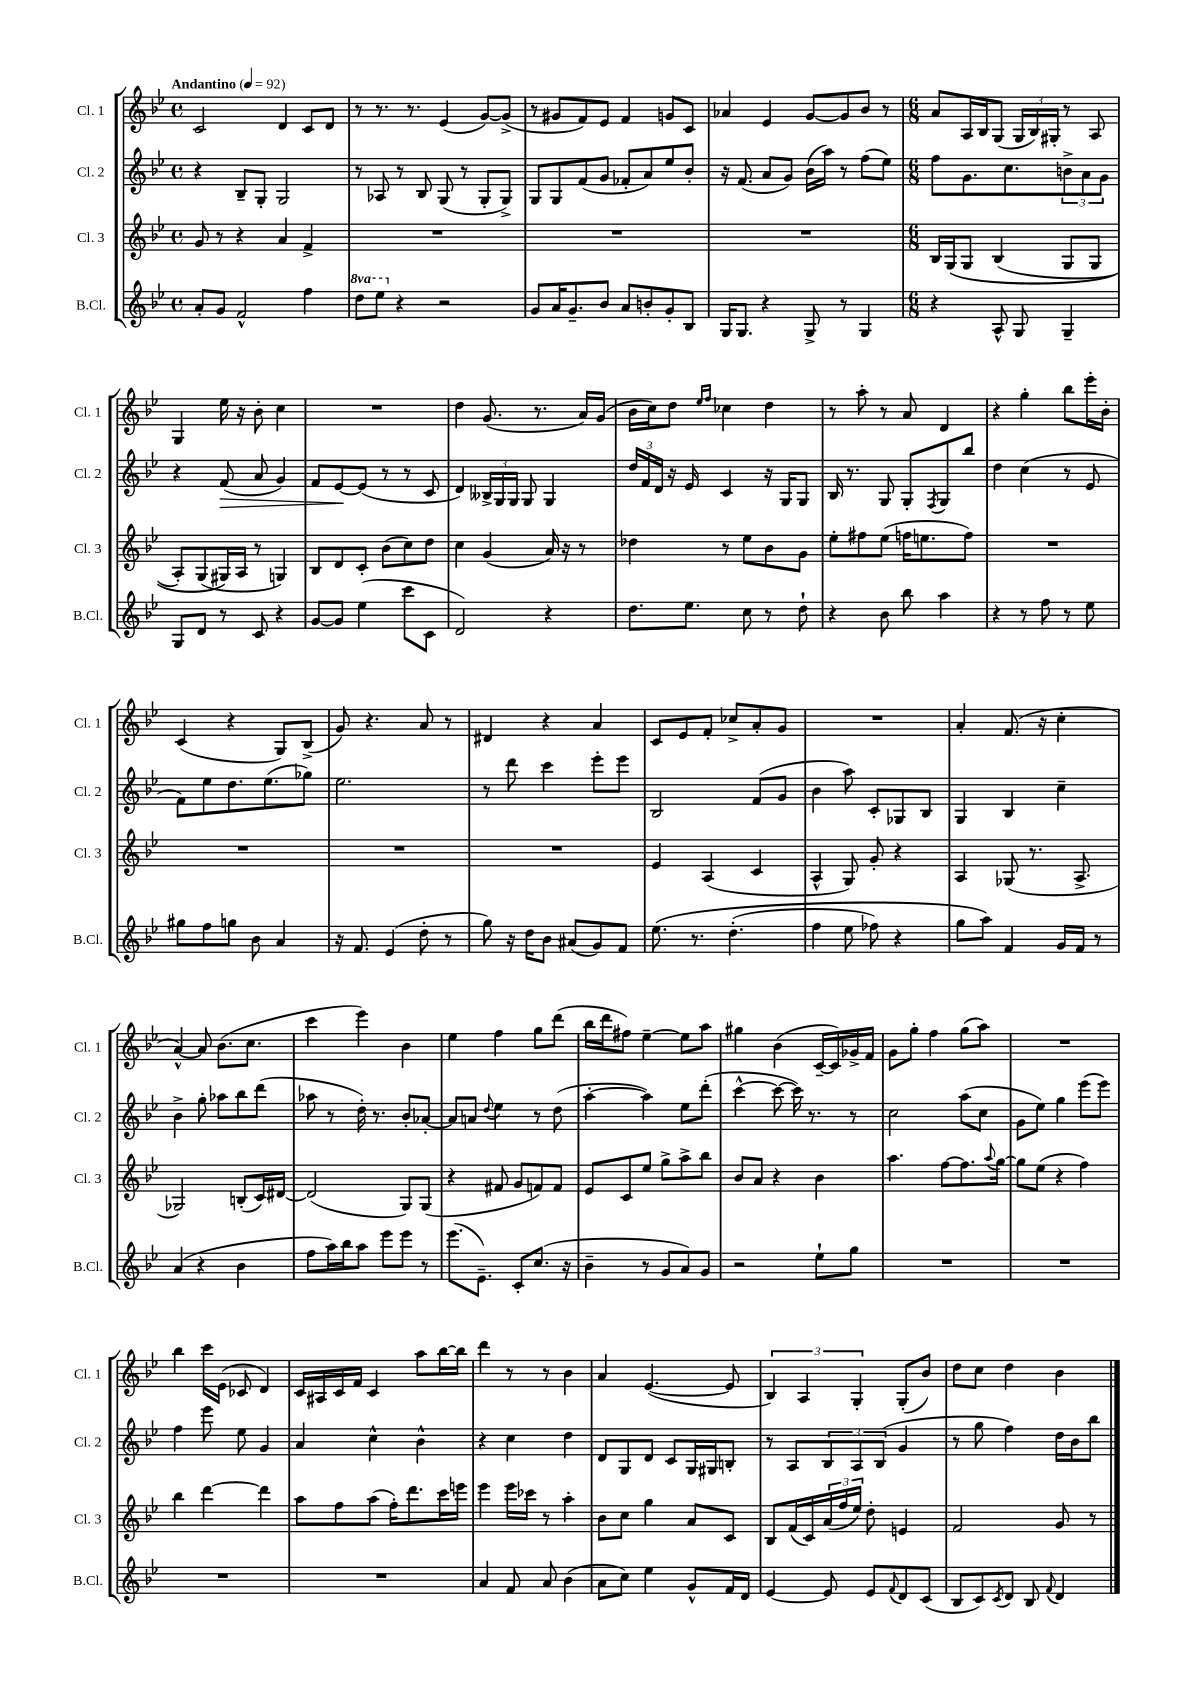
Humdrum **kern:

**kern	**kern	**kern	**dynam	**kern
*part4	*part3	*part2	*part2	*part1
*staff4	*staff3	*staff2	*staff2	*staff1
*I"B.Cl.	*I"Cl. 3	*I"Cl. 2	*	*I"Cl. 1
*I'B.Cl.	*I'Cl. 3	*I'Cl. 2	*	*I'Cl. 1
*clefG2	*clefG2	*clefG2	*	*clefG2
*k[b-e-]	*k[b-e-]	*k[b-e-]	*	*k[b-e-]
*M4/4	*M4/4	*M4/4	*	*M4/4
*met(c)	*met(c)	*met(c)	*	*met(c)
*MM92	*MM92	*MM92	*	*MM92
=1	=1	=1	=1	=1
!	!	!	!	!LO:TX:a:B:t=Andantino
8a'/L	8g/	4r	.	2c/
8g/J	8r	.	.	.
2f^^/	4r	8B-~/L	.	.
.	.	8G'/J	.	.
.	4a/	2G/	.	4d/
4ff\	4f^/	.	.	8c/L
.	.	.	.	8d/J
=2	=2	=2	=2	=2
*8va	*	*	*	*
8ddd\L	1r	8r	.	8r
8eee-\J	.	8A-X/	.	8.r
*X8va	*	*	*	*
4r	.	8r	.	.
.	.	.	.	8.r
.	.	8B-/	.	.
2r	.	(8G/	.	(4e-/
.	.	8r	.	.
.	.	8G'/L	.	[8g/L)
.	.	8G^/J)	.	(8g^/J]
=3	=3	=3	=3	=3
8g/L	1r	8G/L	.	8r
16a/K	.	8G/	.	8g#X/L
8.g~/	.	.	.	.
.	.	(8f/	.	8f/)
8b-/J	.	8g/J	.	8e-/J
8a/L	.	8f-X'/L	.	4f/
8bn'/	.	8a/)	.	.
8g'/	.	8ee-/	.	8gn/L
8B-/J	.	8b-'/J	.	8c/J
=4	=4	=4	=4	=4
16G/KL	1r	16r	.	4a-X/
8.G/J	.	(8.f/	.	.
4r	.	8a/L	.	4e-/
.	.	8g/J)	.	.
8G^/	.	(16b-\LL	.	[8g/L
.	.	16aa\JJ)	.	.
8r	.	8r	.	8g/]
4G/	.	(8ff\L	.	8b-/J
.	.	8ee-\J)	.	8r
=5	=5	=5	=5	=5
*M6/8	*M6/8	*M6/8	*	*M6/8
4r	16B-/LL	8ff\L	.	8a/L
.	(16G/J	.	.	.
.	8G/J	8.g\	.	16A/L
.	.	.	.	16B-/J
8A^^/	(4B-/	.	.	(8G/J
.	.	8.cc\	.	.
8G/	.	.	.	24G/LL
.	.	.	.	24B-/)
.	.	.	.	24G#X'/JJ
4G~/	8G/L	12bn^\	.	8r
.	.	12a\	.	.
.	8G/J	.	.	8A/
.	.	12g\J	.	.
!!LO:LB:g=z
=6	=6	=6	=6	=6
8G/L	8A'/L)	4r	.	4G/
8d/J	(8G/	.	.	.
!	!	!	!LO:HP:b	!
8r	16G#X/L)	(8f/	>	16ee-\
.	16A/JJ	.	.	16r
8c/	8r	8a/	.	8b-'\
4r	4Gn/)	4g/)	.	4cc\
=7	=7	=7	=7	=7
[8g/L	8B-/L	8f/L	.	2.r
8g/J]	8d/	[8e-/	.	.
(4ee-\	8c'/J	(8e-/J]	]	.
.	(8b-\L	8r	.	.
8ccc\L	8cc\)	8r	.	.
8c\J	8dd\J	8c/	.	.
=8	=8	=8	=8	=8
2d/)	4cc\	4d/)	.	4dd\
.	(4g/	24B--X^/LL	.	(8.g/
.	.	24G/	.	.
.	.	24G/JJ	.	.
.	.	8G/	.	.
.	.	.	.	8.r
4r	16a/)	4G/	.	.
.	16r	.	.	.
.	8r	.	.	16a/LL)
.	.	.	.	(16g/JJ
=9	=9	=9	=9	=9
8.dd\L	4dd-X\	24dd/LL	.	16b-\LL
.	.	24f/	.	.
.	.	.	.	16cc\J)
.	.	24d/JJ	.	.
.	.	16r	.	8dd\J
8.ee-\J	.	16e-/	.	.
.	.	.	.	16qqee-/LL
.	.	.	.	16qqff/JJ
.	8r	4c/	.	4cc-X\
8cc\	8ee-\L	.	.	.
8r	8b-\	16r	.	4dd\
.	.	16G/KL	.	.
8dd`\	8g\J	8G/J	.	.
=10	=10	=10	=10	=10
4r	8ee-'\L	16B-/	.	8r
.	.	8.r	.	.
.	8ff#X\	.	.	8aa'\
8b-\	(8ee-\J	8G/	.	8r
8bb-\	16ffn\KL	8G'/L	.	8a/
.	8.een\	.	.	.
.	.	8qF/	.	.
4aa\	.	8G/	.	4d/
.	8ff\J)	8bb-/J	.	.
=11	=11	=11	=11	=11
4r	2.r	4dd\	.	4r
8r	.	(4cc\	.	4gg'\
8ff\	.	.	.	.
8r	.	8r	.	8bb-\L
8ee-\	.	8e-/	.	16eee-'\L
.	.	.	.	16b-'\JJ
!!LO:LB:g=z
=12	=12	=12	=12	=12
8gg#X\L	2.r	8f\L)	.	(4c/
8ff\	.	8ee-\	.	.
8ggn\J	.	8.dd\	.	4r
8b-\	.	.	.	.
.	.	(8.ee-\	.	.
4a/	.	.	.	8G/L)
.	.	8gg-X\J)	.	(8B-^/J
=13	=13	=13	=13	=13
16r	2.r	2.ee-\	.	8g/)
8.f/	.	.	.	.
.	.	.	.	4.r
(4e-/	.	.	.	.
8dd'\	.	.	.	8a/
8r	.	.	.	8r
=14	=14	=14	=14	=14
8gg\)	2.r	8r	.	4d#X/
16r	.	8ddd\	.	.
16dd\KL	.	.	.	.
8b-\J	.	4ccc\	.	4r
(8a#X/L	.	.	.	.
8g/)	.	8eee-'\L	.	4a/
8f/J	.	8eee-\J	.	.
=15	=15	=15	=15	=15
(8.ee-\	4e-/	2B-/	.	8c/L
.	.	.	.	8e-/
8.r	.	.	.	.
.	(4A/	.	.	8f'/J
(4.dd'\	.	.	.	8cc-X^/L
.	4c/	(8f/L	.	8a'/
.	.	8g/J	.	8g/J
=16	=16	=16	=16	=16
4ff\	4A^^/	4b-\	.	2.r
8ee-\	8G/)	8aa\)	.	.
8ff-X\)	8g'/	8c'/L	.	.
4r	4r	8G-X/	.	.
.	.	8B-/J	.	.
=17	=17	=17	=17	=17
8gg\L	4A/	4G/	.	4a'/
8aa\J)	.	.	.	.
4f/	(8G-X/	4B-/	.	(8.f/
.	8.r	.	.	.
.	.	.	.	16r
16g/LL	.	4cc~\	.	4cc'\
16f/JJ	8.A^/	.	.	.
8r	.	.	.	.
!!LO:LB:g=z
=18	=18	=18	=18	=18
(4a/	2G-X/)	4b-^\	.	[4a^^/)
4r	.	8gg'\	.	8a/]
.	.	8aa-X\L	.	(8.b-\L
4b-\	(8Bn'/L	8bb-\	.	.
.	.	.	.	8.cc\J
.	16c/L)	(8ddd\J	.	.
.	[16d#X/JJ	.	.	.
=19	=19	=19	=19	=19
8ff\L	(2d#/]	8aa-X\	.	4ccc\
16aa\L)	.	8r	.	.
16bb-\J	.	.	.	.
8aa\J	.	16dd'\)	.	4eee-\)
.	.	8.r	.	.
8eee-\L	.	.	.	.
8eee-\J	8G/L)	8b-'/L	.	4b-\
8r	(8G/J	[8a-X'/J	.	.
=20	=20	=20	=20	=20
(8.eee-\L	4r	8a-/L]	.	4ee-\
.	.	8an/J	.	.
8.e-~\J)	.	.	.	.
.	.	8qqdd/	.	.
.	8f#X/	4ee-\	.	4ff\
8c'/L	8g/L	.	.	.
(8.cc/J	8fn/)	8r	.	8gg\L
.	8f/J	(8dd\	.	(8ddd\J
16r	.	.	.	.
=21	=21	=21	=21	=21
4b-~\	8e-/L	[4aa'\	.	16bb-\LL
.	.	.	.	16ddd\J
.	8c/	.	.	8ff#X\J)
8r	8ee-/J	4aa\])	.	[4ee-~\
8g/L	8gg^\L	.	.	.
8a/)	8aa^\	8ee-\L	.	8ee-\L]
8g/J	8bb-\J	(8ddd'\J	.	8aa\J
=22	=22	=22	=22	=22
2r	8b-/L	[4ccc^^\	.	4gg#X\
.	8a/J	.	.	.
.	4r	8ccc\_	.	(4b-\
.	.	16ccc\])	.	.
.	.	8.r	.	.
8ee-`\L	4b-\	.	.	[16c~/LL
.	.	.	.	16c/])
8gg\J	.	8r	.	16g-X^/
.	.	.	.	16f/JJ
=23	=23	=23	=23	=23
2.r	4.aa\	2cc\	.	8g\L
.	.	.	.	8gg'\J
.	.	.	.	4ff\
.	[8ff\L	.	.	.
.	8.ff\]	(8aa\L	.	(8gg\L
.	.	8cc\J	.	8aa\J)
.	8qqaa/	.	.	.
.	[16gg\Jk	.	.	.
=24	=24	=24	=24	=24
2.r	8gg\L]	8g\L	.	2.r
.	(8ee-\J	8ee-\J)	.	.
.	4r	4gg\	.	.
.	4ff\)	(8eee-\L	.	.
.	.	8eee-\J)	.	.
!!LO:LB:g=z
=25	=25	=25	=25	=25
2.r	4bb-\	4ff\	.	4bb-\
.	[4ddd\	8eee-\	.	16ccc\LL
.	.	.	.	(16e-\JJ
.	.	8ee-\	.	8c-X/
.	4ddd\]	4g/	.	4d/)
=26	=26	=26	=26	=26
2.r	8aa\L	4a/	.	16c/LL
.	.	.	.	16A#X/
.	8ff\	.	.	16c/
.	.	.	.	16f/JJ
.	(8aa\J	4cc^^\	.	4c/
.	16ff'\KL)	.	.	.
.	8.ddd\	.	.	.
.	.	4b-^^\	.	8aa\L
.	16ccc\L	.	.	[16bb-\L
.	16eeen\JJ	.	.	16bb-\JJ]
=27	=27	=27	=27	=27
4a/	4eee-\	4r	.	4ddd\
8f/	16eee-\LL	4cc\	.	8r
.	16ccc-X\JJ	.	.	.
8a/	8r	.	.	8r
(4b-\	4aa'\	4dd\	.	4b-\
=28	=28	=28	=28	=28
8a\L	8b-\L	8d/L	.	4a/
8cc\J)	8cc\J	8G/	.	.
4ee-\	4gg\	8d/J	.	([4.e-/
.	.	8c/L	.	.
8g^^/L	8a/L	16G/L	.	.
.	.	16G#X/J	.	.
16f/L	8c/J	8Bn'/J	.	8e-/]
16d/JJ	.	.	.	.
=29	=29	=29	=29	=29
[4e-/	8B-/L	8r	.	6B-/)
.	(16f/L	8A/L	.	.
.	.	.	.	6A/
.	16c/)	.	.	.
8e-/]	(24a/	12B-/	.	.
.	24ff/	.	.	.
.	24ee-/JJ)	12A/	.	6G'/
8e-/L	8dd'\	.	.	.
.	.	(12B-/J	.	.
8qqf/	.	.	.	.
8d/	4en/	4g/	.	(8G'/L
(8c/J	.	.	.	8b-/J)
=30	=30	=30	=30	=30
8B-/L	2f/	8r	.	8dd\L
8c/)	.	8gg\	.	8cc\J
8qc/	.	.	.	.
8d/J	.	4ff\)	.	4dd\
8B-/	.	.	.	.
8qqf/	.	.	.	.
4d/	8g/	16dd\LL	.	4b-\
.	.	16b-\J	.	.
.	8r	8bb-\J	.	.
==	==	==	==	==
*-	*-	*-	*-	*-
